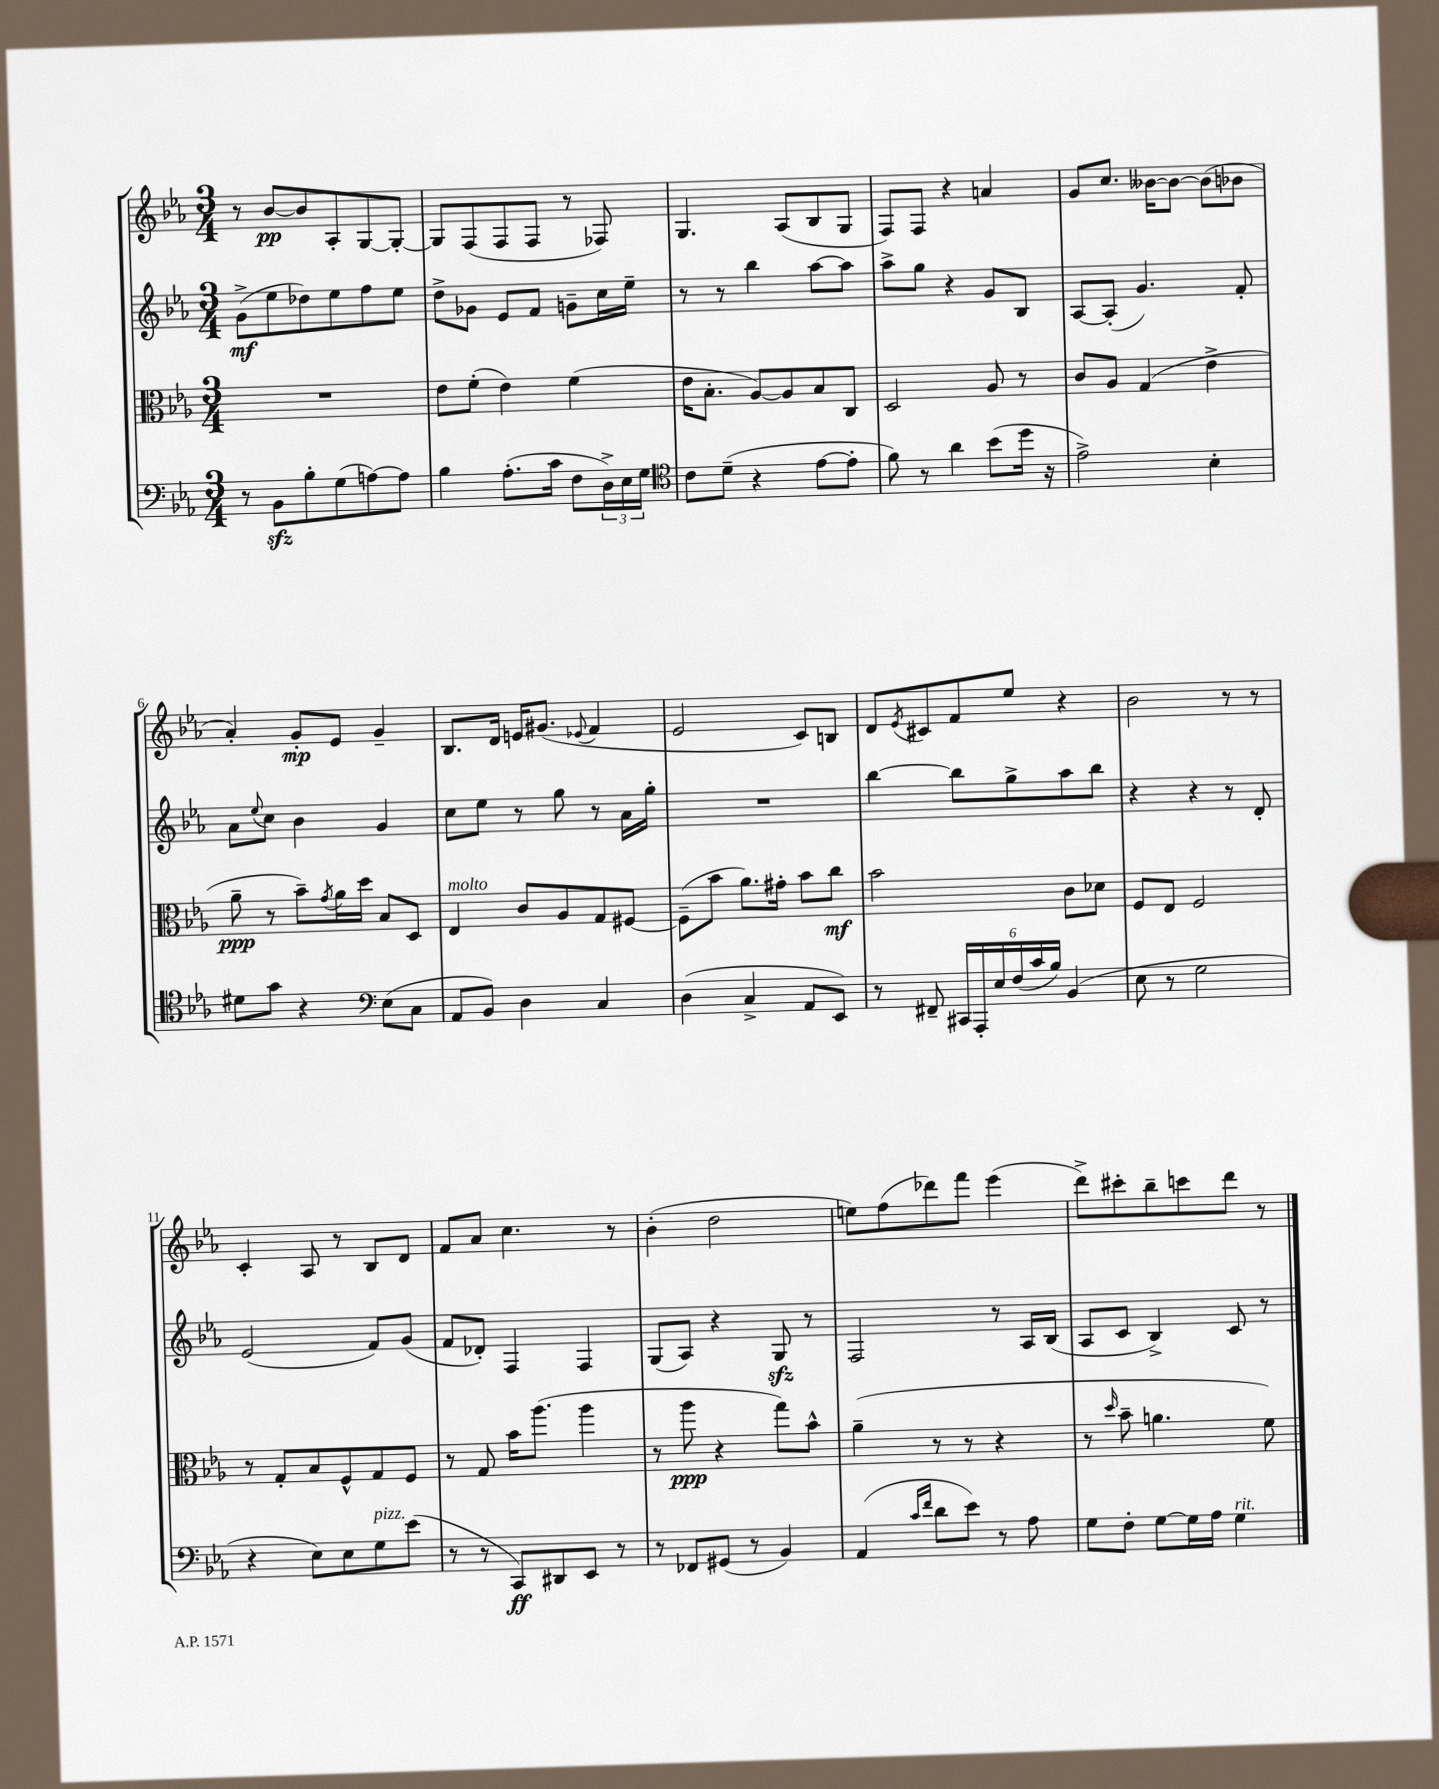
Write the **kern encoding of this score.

**kern	**dynam	**kern	**dynam	**kern	**dynam	**kern	**dynam
*part4	*part4	*part3	*part3	*part2	*part2	*part1	*part1
*staff4	*staff4	*staff3	*staff3	*staff2	*staff2	*staff1	*staff1
*clefF4	*	*clefC3	*	*clefG2	*	*clefG2	*
*k[b-e-a-]	*	*k[b-e-a-]	*	*k[b-e-a-]	*	*k[b-e-a-]	*
*M3/4	*	*M3/4	*	*M3/4	*	*M3/4	*
=1	=1	=1	=1	=1	=1	=1	=1
8r	.	2.r	.	(8g^\L	mf	8r	.
8BB-zz\L	.	.	.	8ee-\	.	[8b-/L	pp
8B-'\	.	.	.	8dd-X\)	.	8b-/]	.
(8G\	.	.	.	8ee-\	.	8A-'/	.
[8An\)	.	.	.	8ff\	.	[8G/	.
8A\J]	.	.	.	8ee-\J	.	8G'/J_	.
=2	=2	=2	=2	=2	=2	=2	=2
4B-\	.	8e-\L	.	8dd^\L	.	8G/L]	.
.	.	(8f'\J	.	8g-X\J	.	(8F/	.
(8.A-'\L	.	4e-\)	.	8e-/L	.	8F/	.
.	.	.	.	8f/J	.	8F/J	.
16c\Jk	.	.	.	.	.	.	.
8F\L	.	(4f\	.	8gn~\L	.	8r	.
24D^\L)	.	.	.	16cc\L	.	8F-X/)	.
24E-\	.	.	.	.	.	.	.
.	.	.	.	16ee-~\JJ	.	.	.
24G\JJ	.	.	.	.	.	.	.
=3	=3	=3	=3	=3	=3	=3	=3
*clefC4	*	*	*	*	*	*	*
8c\L	.	16e-\KL	.	8r	.	4.G/	.
.	.	8.B-'\J	.	.	.	.	.
(8d~\J	.	.	.	8r	.	.	.
4r	.	[8A-/L)	.	4bb-\	.	.	.
.	.	8A-/]	.	.	.	(8A-/L	.
[8e-\L	.	8B-/	.	[8aa-\L	.	8B-/	.
8e-'\J]	.	8C/J	.	8aa-\J]	.	8G/J	.
=4	=4	=4	=4	=4	=4	=4	=4
8f\)	.	2D/	.	8aa-^\L	.	8F/L)	.
8r	.	.	.	8gg\J	.	8F/J	.
4a-\	.	.	.	4r	.	4r	.
(8b-\L	.	8A-/	.	8g/L	.	4an/	.
16dd\Jk	.	8r	.	8B-/J	.	.	.
16r	.	.	.	.	.	.	.
=5	=5	=5	=5	=5	=5	=5	=5
2e-^\)	.	8c/L	.	[8A-/L	.	8g/L	.
.	.	8A-/J	.	(8A-'/J]	.	8.cc/J	.
.	.	(4G/	.	4.g/)	.	.	.
.	.	.	.	.	.	[16b--X\KL	.
.	.	.	.	.	.	8b--\J_	.
4B-'\	.	4e-^\	.	.	.	(8b--\L]	.
.	.	.	.	8f'/	.	8b-X\J	.
!!LO:LB:g=z
=6	=6	=6	=6	=6	=6	=6	=6
8d#X\L	.	8a-~\	ppp	8a-\L	.	4a-'/)	.
.	.	.	.	8qqee-/	.	.	.
8g\J	.	8r	.	8cc\J	.	.	.
4r	.	8b-~\L)	.	4b-\	.	8g'/L	mp
.	.	8qg/	.	.	.	.	.
.	.	16a-\L	.	.	.	8e-/J	.
.	.	16dd\JJ	.	.	.	.	.
*clefF4	*	*	*	*	*	*	*
(8E-\L	.	8B-/L	.	4g/	.	4g~/	.
8C\J	.	8D/J	.	.	.	.	.
=7	=7	=7	=7	=7	=7	=7	=7
!	!	!LO:TX:a:i:t=molto	!	!	!	!	!
8AA-/L	.	4E-/	.	8cc\L	.	8.B-/L	.
8BB-/J)	.	.	.	8ee-\J	.	.	.
.	.	.	.	.	.	16d/Jk	.
4D\	.	8c/L	.	8r	.	16en/KL	.
.	.	.	.	.	.	(8.g#X/J	.
.	.	8A-/	.	8gg\	.	.	.
.	.	.	.	.	.	8qqe-X/	.
4C/	.	8G/	.	8r	.	4f/	.
.	.	[8F#X/J	.	16a-\LL	.	.	.
.	.	.	.	16gg'\JJ	.	.	.
=8	=8	=8	=8	=8	=8	=8	=8
(4D\	.	(8F#~\L]	.	2.r	.	2e-/	.
.	.	8b-\J	.	.	.	.	.
4C^/	.	8.a-\L)	.	.	.	.	.
.	.	16g#X'\Jk	.	.	.	.	.
8AA-/L	.	8b-\L	.	.	.	8c/L)	.
8EE-/J)	.	8cc\J	mf	.	.	8Bn/J	.
=9	=9	=9	=9	=9	=9	=9	=9
8r	.	2b-\	.	[4bb-\	.	8d/L	.
.	.	.	.	.	.	8qe-/	.
8FF#X~/	.	.	.	.	.	8c#X/	.
24CC#X/LL	.	.	.	8bb-\L]	.	8f/	.
24AAA-'/	.	.	.	.	.	.	.
24E-/	.	.	.	.	.	.	.
(24F/	.	.	.	8gg^\	.	8ee-/J	.
24c/	.	.	.	.	.	.	.
24B-/JJ)	.	.	.	.	.	.	.
(4BB-/	.	8c\L	.	8aa-\	.	4r	.
.	.	8d-X\J	.	8bb-\J	.	.	.
=10	=10	=10	=10	=10	=10	=10	=10
8E-\	.	8F/L	.	4r	.	2b-\	.
8r	.	8E-/J	.	.	.	.	.
2G\	.	2F/	.	4r	.	.	.
.	.	.	.	8r	.	8r	.
.	.	.	.	8d'/	.	8r	.
!!LO:LB:g=z
=11	=11	=11	=11	=11	=11	=11	=11
4r	.	8r	.	(2e-/	.	4c'/	.
.	.	8G'/L	.	.	.	.	.
8E-\L)	.	8B-/	.	.	.	8A-/	.
8E-\	.	8F^^/	.	.	.	8r	.
!LO:TX:a:i:t=pizz.	!	!	!	!	!	!	!
8G\	.	8G/	.	8f/L)	.	8B-/L	.
(8e-\J	.	8F/J	.	(8g/J	.	8d/J	.
=12	=12	=12	=12	=12	=12	=12	=12
8r	.	8r	.	8f/L	.	8f/L	.
8r	.	8G/	.	8d-X'/J)	.	8a-/J	.
8CC/L)	ff	16b-\KL	.	4F/	.	4.cc\	.
.	.	(8.aa-\J	.	.	.	.	.
8DD#X/	.	.	.	.	.	.	.
8EE-/J	.	4aa-\	.	4F/	.	.	.
8r	.	.	.	.	.	8r	.
=13	=13	=13	=13	=13	=13	=13	=13
8r	.	8r	.	(8G/L	.	(4b-'\	.
8FF-X/L	.	8aa-\	ppp	8A-/J)	.	.	.
(8GG#X/J	.	4r	.	4r	.	2dd\	.
8r	.	.	.	.	.	.	.
4BB-/)	.	8gg\L)	.	8Gzz/	.	.	.
.	.	8b-^^\J	.	8r	.	.	.
=14	=14	=14	=14	=14	=14	=14	=14
(4AA-/	.	(4a-~\	.	2F/	.	8een\L)	.
.	.	.	.	.	.	(8ff\	.
16qqc/LL	.	.	.	.	.	.	.
16qqf/JJ	.	.	.	.	.	.	.
8d\L	.	8r	.	.	.	8ddd-X\)	.
8e-\J)	.	8r	.	.	.	8fff\J	.
8r	.	4r	.	8r	.	(4eee-\	.
8A-\	.	.	.	16A-/LL	.	.	.
.	.	.	.	(16B-/JJ	.	.	.
=15	=15	=15	=15	=15	=15	=15	=15
8G\L	.	8r	.	8A-/L	.	8ddd^\L)	.
.	.	16qqdd/	.	.	.	.	.
8F'\J	.	8b-~\	.	8c/J	.	8ccc#X'\	.
[8G\L	.	4.an\	.	4B-^/)	.	8bb-~\	.
16G\L]	.	.	.	.	.	8cccn\	.
16A-\JJ	.	.	.	.	.	.	.
!LO:TX:a:i:t=rit.	!	!	!	!	!	!	!
4G\	.	.	.	8c/	.	8ddd\J	.
.	.	8f\)	.	8r	.	8r	.
==	==	==	==	==	==	==	==
*-	*-	*-	*-	*-	*-	*-	*-
